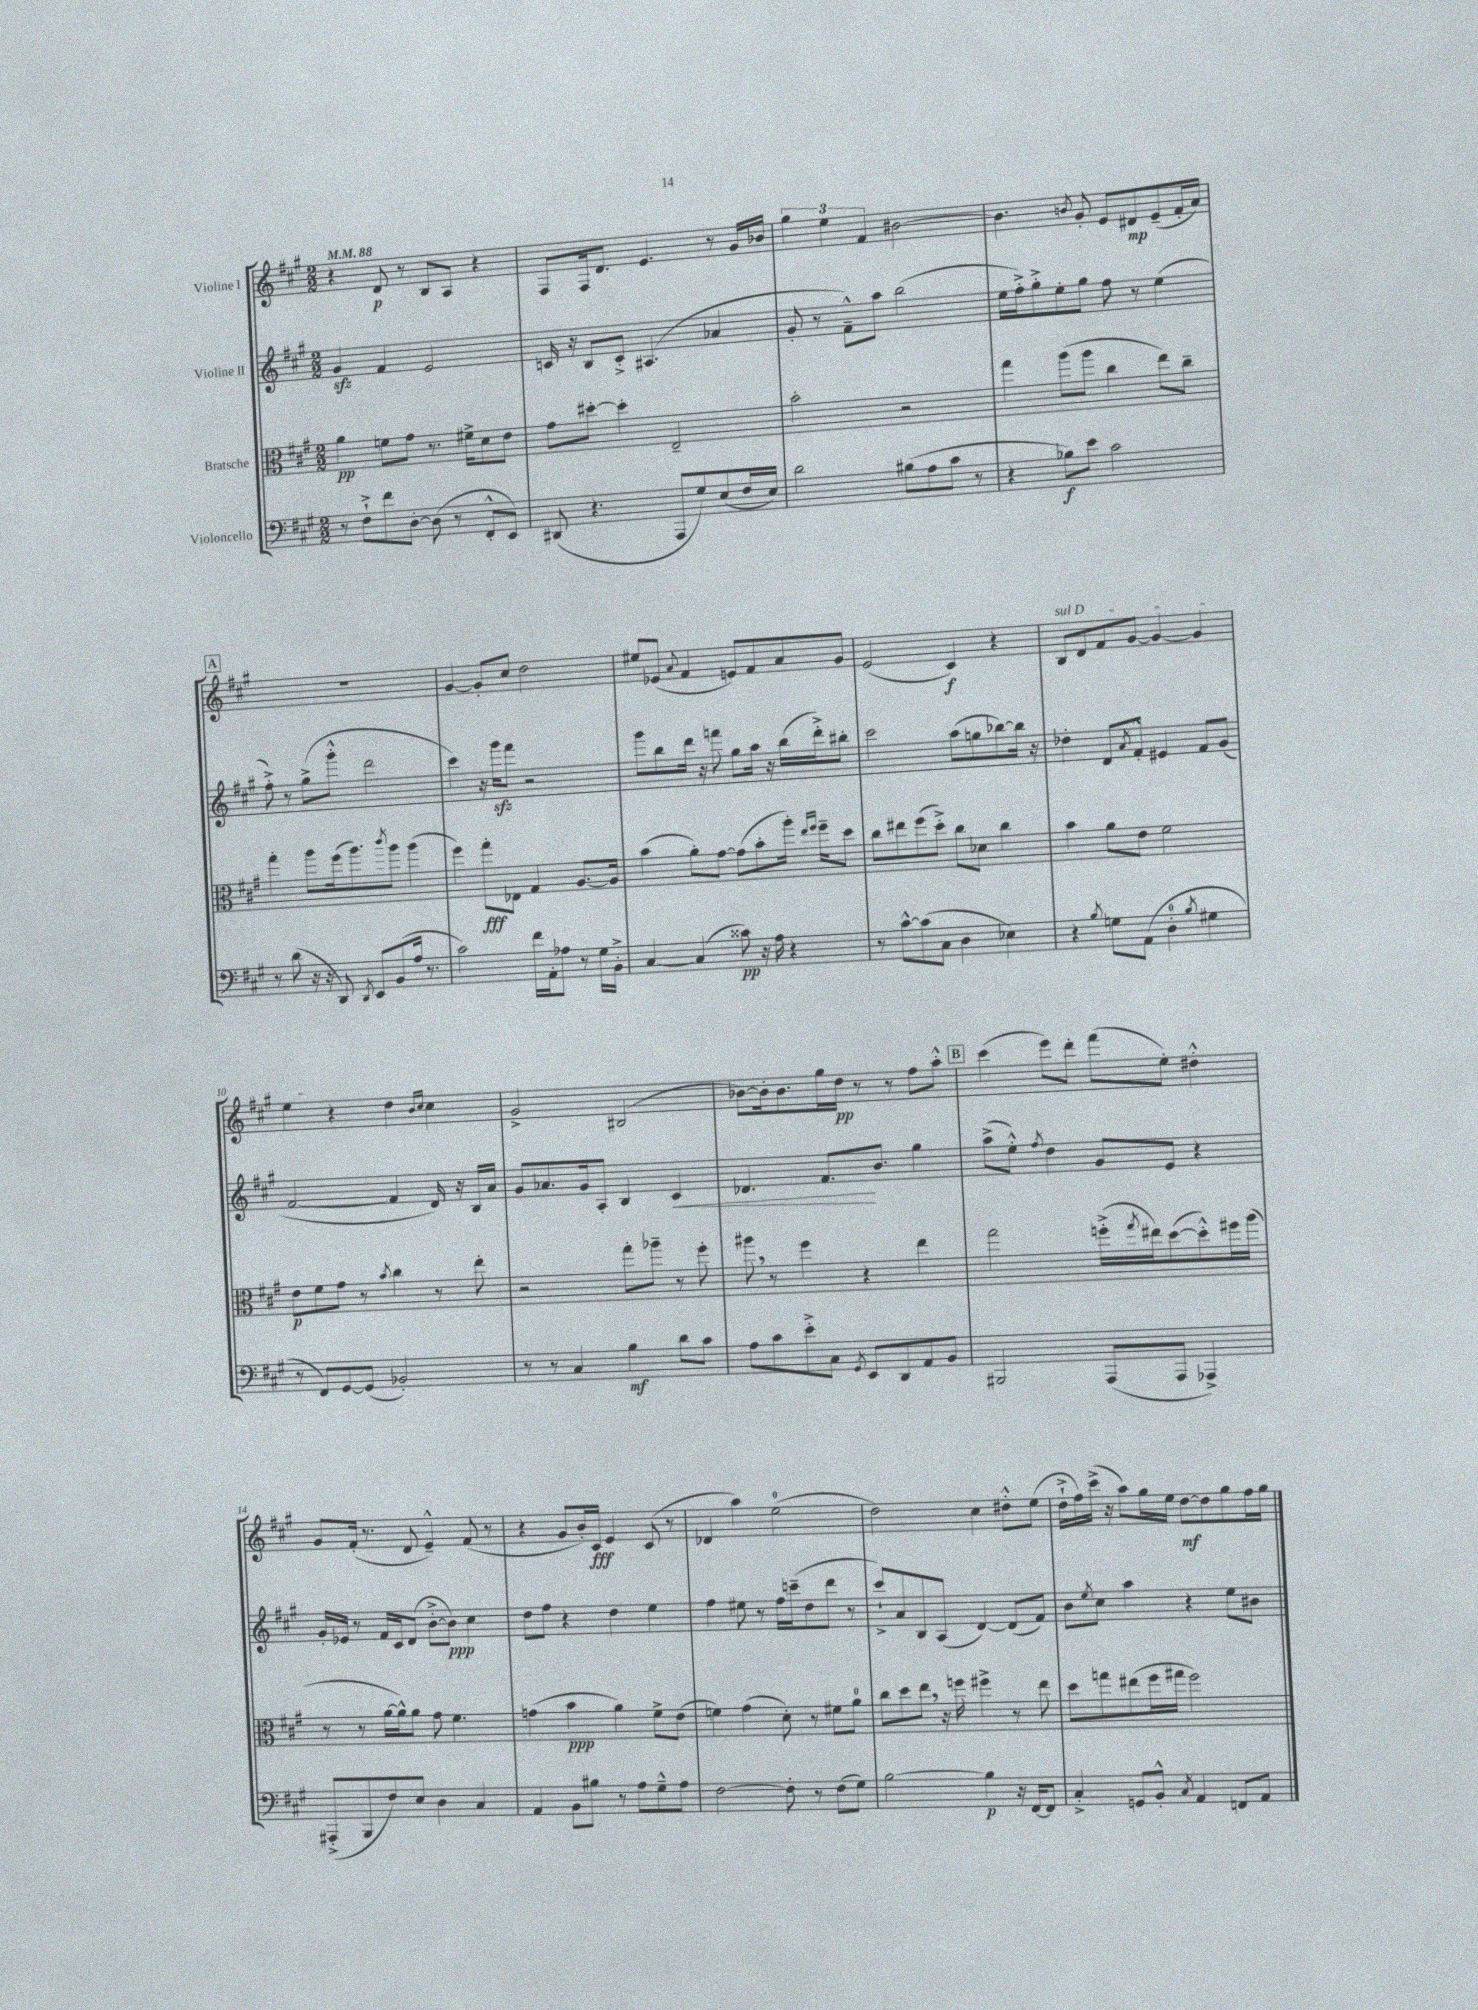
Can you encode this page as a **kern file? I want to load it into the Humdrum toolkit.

**kern	**kern	**kern	**kern
*staff4	*staff3	*staff2	*staff1
*clefF4	*clefC3	*clefG2	*clefG2
*k[f#c#g#]	*k[f#c#g#]	*k[f#c#g#]	*k[f#c#g#]
*M2/2	*M2/2	*M2/2	*M2/2
*MM88	*MM88	*MM88	*MM88
8r	4a\	4g#/	4r
8F#`^\L	.	.	.
8f#\	8f\L	4f#/	8d/
[8D'\J	8g#\J	.	8r
(8D\]	8.r	2e/	8B/L
8r	.	.	8A/J
.	16f#^\LK	.	.
8FF#'^^/L	8d\	.	4r
8EE/J)	8e\J	.	.
=	=	=	=
(8DD#/	8g#\L	16c/	8F#/L
.	.	16r	.
4.r	[8dd#'\J	8B/L	16F#/k
.	.	.	8.d/J
.	4dd#'\]	8c'^/J	.
.	.	(4.A#/	4.e/
8AAA/L	2E~/	.	.
8G#/)	.	.	.
(8E/	.	4a-/	8r
16F#/L	.	.	16g#/LL
16E/JJ)	.	.	16b-/JJ
=	=	=	=
2d\	2b'\	8g#'/	6gg#\
.	.	8r	.
.	.	.	6ee\
.	.	8f#~^^\L)	.
.	.	.	6f#/
.	.	8aa\J	.
(8B#\L	2r	(2bb\	[2b#\
8A\	.	.	.
8c#\J	.	.	.
8r	.	.	.
=	=	=	=
4r	4gg#\	16ee\LL	4.b#\]
.	.	16ff#'^\J)	.
.	.	8gg#'^\	.
8B-\L)	(8aa\L	8ee'\	.
.	.	.	8qb/
8e\J	8aa\J	8gg#\J	8g#'/
2c#\	4cc#\	8ff#\	8e/L
.	.	8r	8d#/
.	8ee\L)	(4ee\	(8e~/
.	8cc#~\J	.	16f#'/L
.	.	.	16a/JJ)
=	=	=	=
8r	4gg#'\	8ff#'^\)	1r
(8d\	.	8r	.
16r	8aa\L	(8gg#^\L	.
16r	.	.	.
8DD/)	(16ff#\k	8ggg#'^^\J	.
.	8.aa\)	.	.
8qDD/	.	.	.
8EE/L	.	2ddd\	.
.	8qccc#/	.	.
(8BB/	8aa\J	.	.
16A/Jk	(4aa\	.	.
8.r	.	.	.
=	=	=	=
2c#\)	4ff#\)	4ccc#\)	[4g#/
.	8gg#'\L	16r	8g#'/]L
.	.	16ggg#\LK	.
.	8E-\J	8fff#\J	8cc#/J
16f#\LL	4G#/	2r	2dd\
16AA'\J	.	.	.
8A-\J	.	.	.
8r	[8.A/L	.	.
16G#\LL	.	.	.
16BB'^\JJ	16A/]Jk	.	.
=	=	=	=
[4C#/	(4b\	8ggg#\L	8ee#/L
.	.	8bb\	(8e-/J
.	.	.	8qqa/
(4C#/]	8a'\L)	16ddd\Jk	4f#/
.	.	16r	.
.	[8g#\J	8fff\	.
8c##\)	(8g#\]L	8gg#\L	8e/L)
16r	8b'\	16aa\Jk	8f#/
16A\	.	16r	.
4r	16aa'\Jk)	(16bb\LL	8a/
.	16qqee/LL	.	.
.	16qqff#/JJ	.	.
.	16ff#~\LK	16ddd'^\J)	.
.	8dd\J	8bb#'\J	8g#/J
=	=	=	=
8r	8cc#\L	2ccc#\	(2e/
[8c#^^\L	8ee#\	.	.
(8c#\]	(8ff#\	.	.
8C#\J	8dd'^\J)	.	.
4D\	8cc#\L	(8aa\L	4c#/)
.	8d-\J	8gg\	.
4E-\)	4cc#\	[8bb-\)	4r
.	.	16bb-\]Jk	.
.	.	16r	.
=	=	=	=
4r	4b\	4dd-'\	8B/L
.	.	.	8d/
8qB/	.	.	.
8G\L	8a\L	8d/L	8f#/
.	.	8qa/	.
(8AA\J	8e\J	8f#'^^/J	[8g#/J
4D'\	2f#\	4e#/	4g#/_
8qB/	.	.	.
4G#\	.	8f#/L	4g#/]
.	.	(8g#/J	.
=	=	=	=
8r	8e\L	[2f#/	4ee\
8FF#/L)	8f#\	.	.
[8GG#/	8g#\J	.	4r
(8GG#/]J	8r	.	.
.	8qb/	.	.
2BB-'/)	4cc#\	4f#/]	4dd\
.	.	.	16qqb/LL
.	.	.	16qqcc#/JJ
.	8r	16d/)	4cc#\
.	.	16r	.
.	8ee'\	16B/LL	.
.	.	16a/JJ	.
=	=	=	=
8r	2r	8g#/L	2g#^/
8r	.	8.a-/	.
4C#/	.	.	.
.	.	16g#/k	.
.	.	8A'/J	.
4B\	8gg#'\L	4B/	(2B#/
.	8aa-~\J	.	.
8d\L	8r	4c#/	.
8c#\J	8ff#'\	.	.
=	=	=	=
8A\L	8aa#\	4.d-/	[8b-\L)
8c#\	8r	.	16b-'\]k
.	.	.	8.b-\
8e'^\	4ff#\	.	.
8C#\J	.	8.f#/L	16gg#\L
.	.	.	16dd\JJ
8qGG#/	.	.	.
8EE/L	4r	.	8r
.	.	8.b/J	.
8DD/	.	.	8r
8AA/	4ee\	4gg#\	8ff#\L
8BB/J	.	.	8aa'^^\J
=	=	=	=
2BBB#/	2gg#\	(8aa^\L	(4ccc#\
.	.	8ee'^^\J)	.
.	.	8qff#/	.
.	.	4dd\	8eee\L)
.	.	.	8ddd'\J
(8AAA/L	(16ff'^\LL	8g#/L	(8fff#\L
.	8qgg#/	.	.
.	16ee#\J)	.	.
8AAA/J	([8dd\	8e/J	8ee'\J)
4AAA-^/)	8dd'^^\])	4r	4dd#'^^\
.	16ff#\L	.	.
.	(16aa\JJ	.	.
=	=	=	=
(8AAA#'^/L	8r	16g#'/LL	8g#/L
.	.	16e-/JJ	.
8BBB/	8r	8r	(16f#'/Jk
.	.	.	8.r
8F#/)	[16a\LL	16f#/LL	.
.	16a^^\]J)	16c#/J	.
8E/J	8a\J	(8d/J	8d/
4D\	8g#\	[8b'^\L	4e~^^/)
.	4.f#\	8b\]J)	.
4C#/	.	4cc#\	(8f#/
.	.	.	8r
=	=	=	=
4AA/	(4g\	8dd\L	4r
.	.	8ff#\J	.
8BB\L	4b\	4r	8g#/L
8B#\J	.	.	16b'/L)
.	.	.	16c#/JJ
8r	4a\)	4dd\	4e/
8A\L	.	.	.
8G#~^^\	8f#^\L	4ee\	(8c#/
8A\J	(8e\J	.	8r
=	=	=	=
[2F#\	4f\)	4ff#\	4d-/
.	(4g#\	8ee#\	4aa\)
.	.	8r	.
8F#'\]	8d'\)	16ff#\LL	(2ee\
.	.	(16ccc~\J	.
8r	8r	8dd\	.
(8F#\L	8f#\L	8ddd\J	.
8G#\J)	8a\J	8r	.
=	=	=	=
[2B\	8cc#\L	8ccc#`^/L)	2dd\)
.	8dd\	8a/	.
.	8ee\J	8B/	.
.	16r	(8A/J	.
.	16ff\	.	.
4B\]	4ff#^\	[4d/)	4cc#\
16r	8r	(8d/]L	8dd#'^^\L
[16FF#/LK	.	.	.
8FF#/]J	8ee\	8f#/J)	(8ee\J
=	=	=	=
4C#'^/	8dd\L	8b\L	16dd`^\LL
.	.	.	16ff#\)
.	.	8qee/	.
.	8gg\	8cc#\J	(16ccc#^\JJ
.	.	.	16r
8GG/L	(8ee#\	4aa\	8aa\L)
8BB'^^/J	16ff#\L	.	16gg#\L
.	16gg#\JJ	.	16ee\JJ
8qC#/	.	.	.
4AA/	2ff#\)	4r	[8dd\L
.	.	.	8dd\]
8FF/L	.	8ee\L	8gg#\
8AA/J	.	8b#\J	16ff#\L
.	.	.	16gg#\JJ
==	==	==	==
*-	*-	*-	*-
